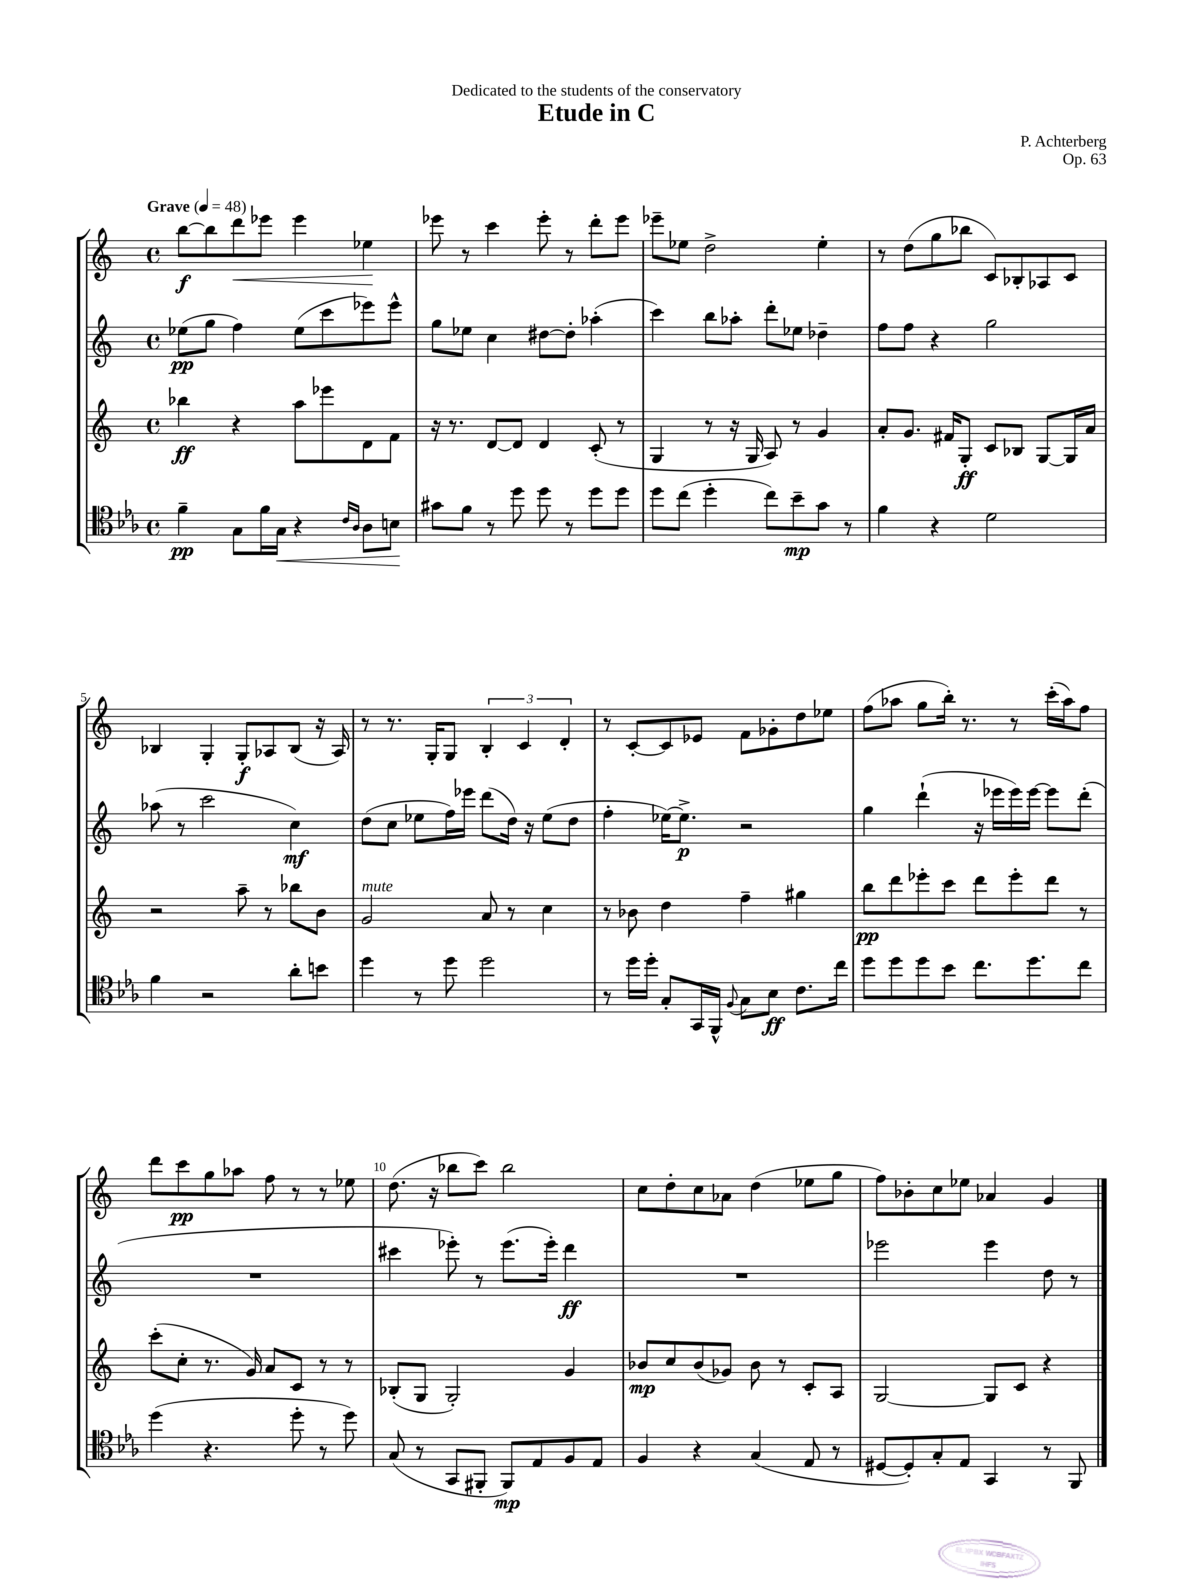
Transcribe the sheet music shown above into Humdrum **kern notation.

**kern	**kern	**kern	**kern
*staff4	*staff3	*staff2	*staff1
*clefC4	*clefG2	*clefG2	*clefG2
*k[b-e-a-]	*k[]	*k[]	*k[]
*M4/4	*M4/4	*M4/4	*M4/4
*met(c)	*met(c)	*met(c)	*met(c)
*MM48	*MM48	*MM48	*MM48
4f~	4bb-	(8ee-	[8bb
.	.	8gg	8bb]
8G	4r	4ff)	8ddd
16f	.	.	8eee-
16G	.	.	.
4r	8aa	(8ee-	4eee-
.	8eee-	8ccc	.
16qqc	.	.	.
16qqA-	.	.	.
8A-	8d	8eee-)	4ee-
8B	8f	8eee-^^	.
=	=	=	=
8g#	16r	8gg	8eee-
.	8.r	.	.
8f	.	8ee-	8r
8r	[8d	4cc	4ccc
8dd	8d]	.	.
8dd	4d	[8dd#	8eee-'
8r	.	8dd#']	8r
8dd	(8c'	(4aa-'	8ddd'
8dd	8r	.	8eee-
=	=	=	=
8dd	4G	4ccc)	8eee-~
(8cc	.	.	8ee-
4dd'	8r	8bb	2dd^
.	16r	8aa-'	.
.	16G	.	.
8cc)	8A)	8ddd'	.
8b-~	8r	8ee-	.
8g	4g	4dd-~	4ee-'
8r	.	.	.
=	=	=	=
4f	8a'	8ff	8r
.	8.g	8ff	(8dd
4r	.	4r	8gg
.	16f#	.	.
.	8G'	.	8bb-
2d	8c	2gg	8c)
.	8B-	.	8B-'
.	[8G	.	8A-
.	16G]	.	8c
.	16a	.	.
=	=	=	=
4f	2r	(8aa-	4B-
.	.	8r	.
2r	.	2ccc	4G'
.	8aa~	.	8G'
.	8r	.	8A-
8a-'	8bb-	4cc)	(8B-
8b	8b	.	16r
.	.	.	16A-)
=	=	=	=
4dd	2g	(8dd	8r
.	.	8cc	8.r
8r	.	8ee-	.
.	.	.	16G'
8dd	.	16ff)	8G
.	.	16eee-	.
2dd	8a	(8ddd	6B'
.	8r	16dd)	.
.	.	.	6c
.	.	16r	.
.	4cc	(8ee-	.
.	.	.	6d'
.	.	8dd	.
=	=	=	=
8r	8r	4ff'	8r
16dd	8b-	.	[8c'
16dd'	.	.	.
8G'	4dd	[16ee-)	8c]
.	.	8.ee-^]	.
16GG	.	.	8e-
16FF^^	.	.	.
8qqF	.	.	.
8G	4ff~	2r	8f
8B-	.	.	8g-'
8.c	4gg#	.	8dd
.	.	.	8ee-
16cc	.	.	.
=	=	=	=
8dd	8bb	4gg	(8ff
8dd	8ddd	.	8aa-
8dd	8eee-'	(4ddd`	8gg
8b-	8ccc	.	16bb')
.	.	.	8.r
8.cc	8ddd	16r	.
.	.	16eee-	.
.	8eee-'	16eee-)	8r
8.dd	.	[16eee-	.
.	8ddd	8eee-]	(16ccc'
.	.	.	16aa-)
8cc	8r	(8ddd'	8ff
=	=	=	=
(4dd	(8ccc'	1r	8ddd
.	8cc'	.	8ccc
4.r	8.r	.	8gg
.	.	.	8aa-
.	16g)	.	.
.	8a	.	8ff
8dd'	8c	.	8r
8r	8r	.	8r
8dd)	8r	.	8ee-
=	=	=	=
(8G	(8B-'	4ccc#	(8.dd
8r	8G	.	.
.	.	.	16r
8GG	2G')	8eee-')	8bb-
8FF#'	.	8r	8ccc)
8FF#)	.	(8.eee-	2bb-
8E-	.	.	.
.	.	16eee-')	.
8F	4g	4ddd	.
8E-	.	.	.
=	=	=	=
4F	8b-	1r	8cc
.	8cc	.	8dd'
4r	(8b-	.	8cc
.	8g-)	.	8a-
(4G	8b-	.	(4dd
.	8r	.	.
8E-	8c'	.	8ee-
8r	8A	.	8gg
=	=	=	=
[8D#	[2G	2eee-	8ff)
8D#'])	.	.	8b-'
8G'	.	.	8cc
8E-	.	.	8ee-
4GG	8G]	4eee-	4a-
.	8c	.	.
8r	4r	8dd	4g
8FF	.	8r	.
==	==	==	==
*-	*-	*-	*-
